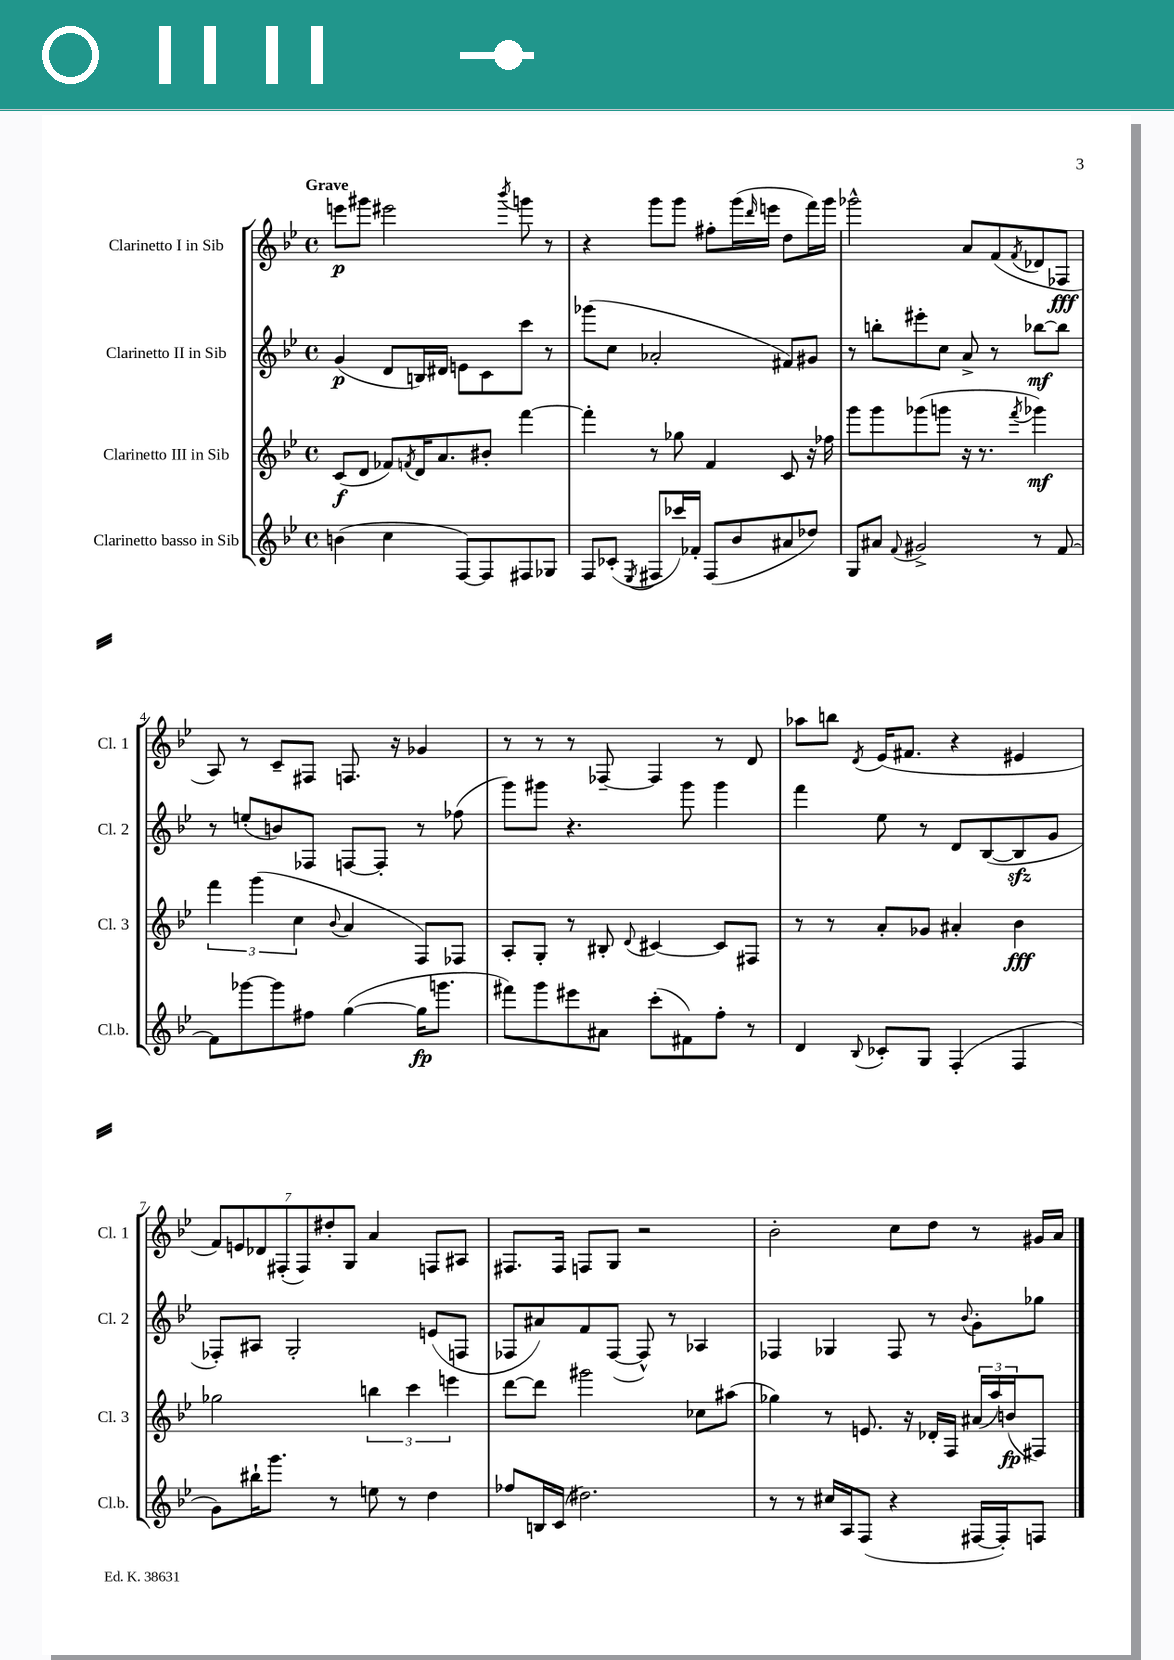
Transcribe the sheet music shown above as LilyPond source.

<<
\new StaffGroup <<
\new Staff = "s0" \with { instrumentName = "Clarinetto I in Sib" shortInstrumentName = "Cl. 1" } {
    \clef treble \key bes \major \defaultTimeSignature \time 4/4 \tempo "Grave"
    e'''8\p gis'''8 eis'''2 \acciaccatura { bes'''8 } g'''8 r8 |
    r4 g'''8 g'''8 fis''8-. g'''16( \grace { d'''16 } e'''16 d''8 f'''16) g'''16 |
    ges'''2-^ a'8 f'8( \acciaccatura { f'8 } des'8 fes8\fff |
    a8) r8 c'8-- fis8 f8. r16 ges'4 |
    r8 r8 r8 fes8~-- fes4 r8 d'8 |
    aes''8 b''8 \acciaccatura { d'8 } ees'16( fis'8. r4 eis'4 |
    \tuplet 7/4 { f'8) e'8 des'8 fis8-.( fis8) dis''8-. g8 } a'4 f8 ais8 |
    fis8. fis16 f8 g8 r2 |
    bes'2-. c''8 d''8 r8 gis'16 a'16 \bar "|." |
}
\new Staff = "s1" \with { instrumentName = "Clarinetto II in Sib" shortInstrumentName = "Cl. 2" } {
    \clef treble \key bes \major \defaultTimeSignature \time 4/4
    g'4\p( d'8 b16) dis'16 e'8 c'8 c'''8 r8 |
    ges'''8( c''8 aes'2-. fis'8) gis'8 |
    r8 b''8-. eis'''8-. c''8 a'8-> r8 bes''8~\mf bes''8 |
    r8 e''8-.( b'8) fes8 f8~ f8-. r8 fes''8( |
    g'''8) gis'''8 r4. gis'''8 gis'''4 |
    f'''4 ees''8 r8 d'8 bes8~( bes8\sfz g'8 |
    fes8-.) ais8 g2-. e'8( f8 |
    fes8 ais'8) f'8 fes8~( fes8-^) r8 aes4 |
    fes4 ges4 fes8 r8 \appoggiatura { bes'8 } g'8-. ges''8 \bar "|." |
}
\new Staff = "s2" \with { instrumentName = "Clarinetto III in Sib" shortInstrumentName = "Cl. 3" } {
    \clef treble \key bes \major \defaultTimeSignature \time 4/4
    c'8\f( d'8 fes'8) \acciaccatura { f'8 } d'16 a'8. bis'8-. f'''4~ |
    f'''4-. r8 ges''8 f'4 c'8 r16 fes''16 |
    g'''8 g'''8 ges'''8( g'''8 r16 r8. \acciaccatura { f'''8 } ges'''4\mf) |
    \tuplet 3/2 { f'''4 g'''4( c''4 } \appoggiatura { bes'8 } a'4 f8) fes8 |
    a8-. g8-. r8 bis8-. \appoggiatura { d'8 } cis'4~ cis'8 fis8 |
    r8 r8 a'8-. ges'8 ais'4-. bes'4\fff |
    ges''2 \tuplet 3/2 { b''4 c'''4 e'''4 } |
    d'''8~ d'''8 gis'''2 ces''8 ais''8( |
    ges''4) r8 e'8. r16 des'16-. f16 \tuplet 3/2 { ais'16( a''16) b'16\fp( } fis8) \bar "|." |
}
\new Staff = "s3" \with { instrumentName = "Clarinetto basso in Sib" shortInstrumentName = "Cl.b." } {
    \clef treble \key bes \major \defaultTimeSignature \time 4/4
    b'4( c''4 f8~) f8 fis8 ges8 |
    f8 ces'8-.( \acciaccatura { ees8 } fis8 ces'''16) fes'16-. fis8( bes'8 ais'8 des''8) |
    g8 ais'8 \appoggiatura { f'8 } gis'2-> r8 f'8~ |
    f'8 ges'''8~ ges'''8 fis''8 g''4~( g''16\fp g'''8. |
    fis'''8) g'''8 eis'''8 ais'8 c'''8-.( fis'8) f''8-. r8 |
    d'4 \appoggiatura { bes8 } ces'8-. g8 f4-.( f4 |
    g'8) bis''16-! g'''8. r8 e''8 r8 d''4 |
    fes''8 b16 c'16( dis''2.) |
    r8 r8 cis''16 a16 f8( r4 fis16~ fis16-.) f8 \bar "|." |
}
>>
>>
